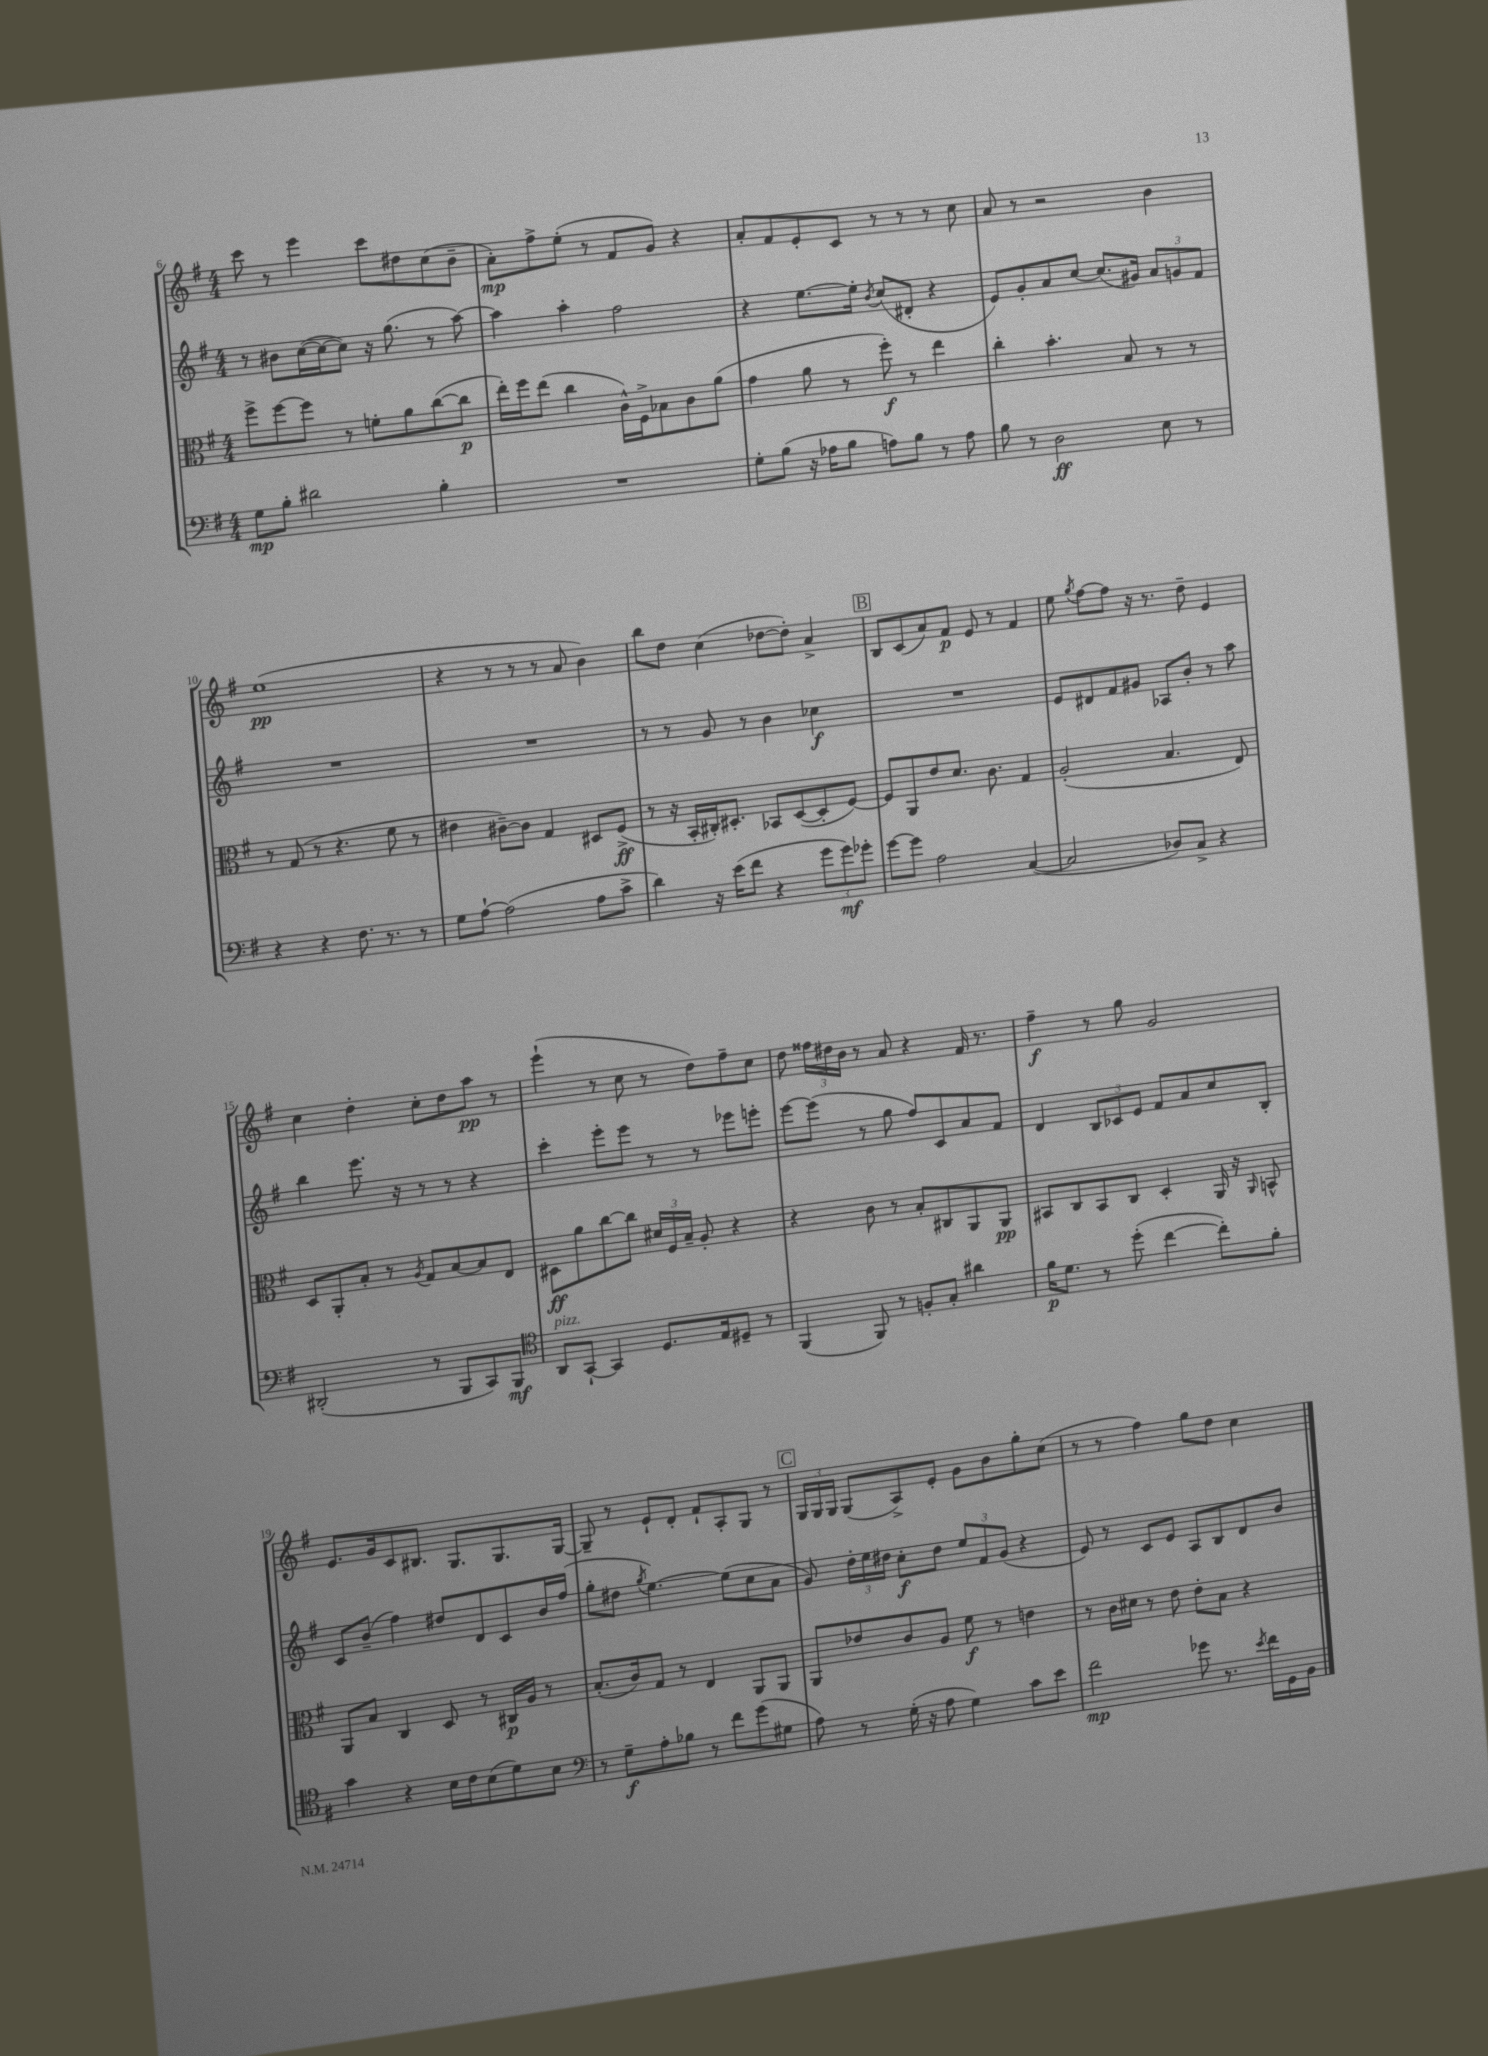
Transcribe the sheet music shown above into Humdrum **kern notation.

**kern	**dynam	**kern	**dynam	**kern	**dynam	**kern	**dynam
*part4	*part4	*part3	*part3	*part2	*part2	*part1	*part1
*staff4	*staff4	*staff3	*staff3	*staff2	*staff2	*staff1	*staff1
*clefF4	*	*clefC3	*	*clefG2	*	*clefG2	*
*k[f#]	*	*k[f#]	*	*k[f#]	*	*k[f#]	*
*M4/4	*	*M4/4	*	*M4/4	*	*M4/4	*
=6	=6	=6	=6	=6	=6	=6	=6
8G\L	mp	8ff#^\L	.	8r	.	8ccc\	.
8B'\J	.	[8ff#\	.	8b#X\L	.	8r	.
2d#X\	.	8ff#\J]	.	([16cc\L	.	4eee\	.
.	.	.	.	16cc\J_	.	.	.
.	.	8r	.	8cc\J])	.	.	.
.	.	8fn'\L	.	16r	.	8ccc\L	.
.	.	.	.	(8.gg\	.	.	.
.	.	8a\	.	.	.	8dd#X\	.
4B'\	.	([8cc\	.	8r	.	(8cc\	.
.	.	8cc\J]	p	[8aa\)	.	8b~\J	.
=7	=7	=7	=7	=7	=7	=7	=7
1r	.	16ee'\LL)	.	4aa\]	.	8a'\L)	mp
.	.	16ff#\J	.	.	.	.	.
.	.	(8ee\J	.	.	.	8ff#^\	.
.	.	4cc\	.	4aa'\	.	(8ee'\J	.
.	.	.	.	.	.	8r	.
.	.	16c^^\LL)	.	2ff#\	.	8f#/L	.
.	.	16F#^\J	.	.	.	.	.
.	.	8B-X\	.	.	.	8g/J)	.
.	.	8c\	.	.	.	4r	.
.	.	(8a\J	.	.	.	.	.
=8	=8	=8	=8	=8	=8	=8	=8
8G'\L	.	4g\	.	4r	.	8a'/L	.
(8B\J	.	.	.	.	.	8f#/	.
16r	.	8a\	.	[8.ee\L	.	8e'/	.
16A-X\KL	.	.	.	.	.	.	.
8B\J	.	8r	.	.	.	8c/J	.
.	.	.	.	16ee'\Jk]	.	.	.
.	.	.	.	8qb/	.	.	.
8An\L)	.	8ff#'\)	f	(8cc/L	.	8r	.
8B\J	.	8r	.	8d#X'/J	.	8r	.
8r	.	4ee\	.	4r	.	8r	.
8A\	.	.	.	.	.	8cc\	.
=9	=9	=9	=9	=9	=9	=9	=9
8B\	.	4cc'\	.	8e/L)	.	8a/	.
8r	.	.	.	8g'/	.	8r	.
2D\	ff	4.b'\	.	8a/	.	2r	.
.	.	.	.	[8cc/J	.	.	.
.	.	.	.	(8.cc/L]	.	.	.
.	.	8B/	.	.	.	.	.
.	.	.	.	16g#X/Jk)	.	.	.
8E\	.	8r	.	12a/L	.	4b\	.
.	.	.	.	12gn/	.	.	.
8r	.	8r	.	.	.	.	.
.	.	.	.	12f#/J	.	.	.
!!LO:LB:g=z
=10	=10	=10	=10	=10	=10	=10	=10
4r	.	8r	.	1r	.	(1ee	pp
.	.	(8G/	.	.	.	.	.
4r	.	8r	.	.	.	.	.
.	.	4.r	.	.	.	.	.
8.F#\	.	.	.	.	.	.	.
8.r	.	.	.	.	.	.	.
.	.	8f#\	.	.	.	.	.
8r	.	8r	.	.	.	.	.
=11	=11	=11	=11	=11	=11	=11	=11
8G\L	.	4e#X\	.	1r	.	4r	.
[8A`\J	.	.	.	.	.	.	.
(2A\]	.	[8c#X~\L)	.	.	.	8r	.
.	.	8c#\J]	.	.	.	8r	.
.	.	4G/	.	.	.	8r	.
.	.	.	.	.	.	8a/	.
8A\L	.	8D#X/L	.	.	.	4b\)	.
8c^\J	.	(8F#^/J	ff	.	.	.	.
=12	=12	=12	=12	=12	=12	=12	=12
4d\)	.	8r	.	8r	.	8bb\L	.
.	.	16r	.	8r	.	8dd\J	.
.	.	16BB'/LL	.	.	.	.	.
16r	.	16C#X'/J)	.	8g/	.	(4cc\	.
(16e\KL	.	8.D#X'/J	.	.	.	.	.
8f#\J	.	.	.	8r	.	.	.
4r	.	8BB-X/L	.	4b\	.	[8dd-X\L	.
.	.	([8D#/	.	.	.	8dd-'\J])	.
12g\L	.	8D#'/]	.	4cc-X\	f	4a^/	.
12g\)	mf	.	.	.	.	.	.
.	.	[8F#/J)	.	.	.	.	.
12g-X'\J	.	.	.	.	.	.	.
!!LO:REH:place=s1:t=B
=13	=13	=13	=13	=13	=13	=13	=13
[8g\L	.	8F#/L]	.	1r	.	8B/L	.
8g\J]	.	8AA/	.	.	.	(8c/	.
2A\	.	8e/	.	.	.	8a/)	.
.	.	8.d/J	.	.	.	8f#/J	p
.	.	.	.	.	.	8e/	.
.	.	8.c\	.	.	.	.	.
.	.	.	.	.	.	8r	.
([4C/	.	4G/	.	.	.	4f#/	.
=14	=14	=14	=14	=14	=14	=14	=14
2C/]	.	(2A'/	.	8e/L	.	8ee\	.
.	.	.	.	.	.	8qgg/	.
.	.	.	.	8d#X/	.	[8ff#\L	.
.	.	.	.	8f#/	.	8ff#\J]	.
.	.	.	.	8g#X/J	.	16r	.
.	.	.	.	.	.	8.r	.
8D-X/L)	.	4.B/	.	8A-X/L	.	.	.
8C^/J	.	.	.	8b'/J	.	8dd~\	.
4r	.	.	.	8r	.	4e/	.
.	.	8E/)	.	8aa\	.	.	.
!!LO:LB:g=z
=15	=15	=15	=15	=15	=15	=15	=15
(2DD#X'/	.	8D/L	.	4bb\	.	4cc\	.
.	.	8AA'/	.	.	.	.	.
.	.	8B'/J	.	8.eee\	.	4dd'\	.
.	.	8r	.	.	.	.	.
.	.	.	.	16r	.	.	.
.	.	8qA/	.	.	.	.	.
8r	.	8G/L	.	8r	.	8cc'\L	.
8BBB/L	.	[8B/	.	8r	.	8dd\	.
8CC/)	.	8B/]	.	4r	.	8aa\J	pp
8BBB/J	mf	8E/J	.	.	.	8r	.
=16	=16	=16	=16	=16	=16	=16	=16
*clefC4	*	*	*	*	*	*	*
!LO:TX:a:i:t=pizz.	!	!	!	!	!	!	!
8AA/L	.	8D#X\L	ff	4ccc'\	.	(4eee`\	.
[8GG`/J	.	8a\	.	.	.	.	.
4GG/]	.	[8cc\	.	8eee'\L	.	8r	.
.	.	8cc\J]	.	8eee\J	.	8cc\	.
8.D/L	.	24d#X/LL	.	8r	.	8r	.
.	.	24F#/	.	.	.	.	.
.	.	24B~/JJ	.	.	.	.	.
.	.	8A'/	.	8r	.	8dd\L)	.
16E/k	.	.	.	.	.	.	.
8D#X~/J	.	4r	.	8eee-X\L	.	8ff#~\	.
8r	.	.	.	8eeen'\J	.	8cc\J	.
=17	=17	=17	=17	=17	=17	=17	=17
(4FF#/	.	4r	.	[8eee\L	.	8dd\	.
.	.	.	.	(8eee\J]	.	24ff##X\LL	.
.	.	.	.	.	.	24dd#X\	.
.	.	.	.	.	.	24b\JJ	.
8FF#/)	.	8c\	.	8r	.	8r	.
8r	.	8r	.	8gg\	.	8a/	.
8Fn'/L	.	8B'/L	.	8ff#/L)	.	4r	.
8G'/J	.	8C#X/	.	8c/	.	.	.
4a#X\	.	8AA/	.	8a/	.	16f#/	.
.	.	.	.	.	.	8.r	.
.	.	8AA/J	pp	8f#/J	.	.	.
=18	=18	=18	=18	=18	=18	=18	=18
16f#\KL	p	8BB#X/L	.	4d/	.	4ff#~\	f
8.d\J	.	.	.	.	.	.	.
.	.	8C/	.	.	.	.	.
8r	.	8BB#/	.	12B/L	.	8r	.
.	.	.	.	12c-X/	.	.	.
(8dd'\	.	8C/J	.	.	.	8gg\	.
.	.	.	.	12e/J	.	.	.
[4cc\	.	4D'/	.	8f#/L	.	2g/	.
.	.	.	.	8a/	.	.	.
8cc'\L])	.	16AA/	.	8cc/	.	.	.
.	.	16r	.	.	.	.	.
.	.	16qqAA/	.	.	.	.	.
8f#'\J	.	8BBn^^/	.	8B'/J	.	.	.
!!LO:LB:g=z
=19	=19	=19	=19	=19	=19	=19	=19
4g\	.	8AA/L	.	8c/L	.	8.e/L	.
.	.	8B/J	.	(8b~/J	.	.	.
.	.	.	.	.	.	16g/k	.
4r	.	4C/	.	4ff#\)	.	8c/	.
.	.	.	.	.	.	8.B#X/J	.
16B\LL	.	8D/	.	8dd#X/L	.	.	.
16c\J	.	.	.	.	.	8.G/L	.
(8B\	.	8r	.	8d/	.	.	.
8d\)	.	16C#X/LL	p	8c/	.	8.G/	.
.	.	16A/JJ	.	.	.	.	.
8B\J	.	8r	.	16b/L	.	.	.
.	.	.	.	(16ff#/JJ	.	[16G/Jk	.
=20	=20	=20	=20	=20	=20	=20	=20
*clefF4	*	*	*	*	*	*	*
8r	.	(8.B'/L	.	8gg'\L	.	8G~/]	.
8G~\L	f	.	.	8dd#X\J	.	8r	.
.	.	16c/k)	.	.	.	.	.
.	.	.	.	8qgg/	.	.	.
8A'\	.	8G/J	.	[4.ee\)	.	8e`/L	.
8B-X\J	.	8r	.	.	.	8d'/J	.
8r	.	4E/	.	.	.	8f#`/L	.
8f#\L	.	.	.	(8ee\L]	.	8A'/	.
(8g\	.	8AA/L	.	8cc\	.	8G/J	.
8G#X\J	.	8AA/J	.	8a\J	.	8r	.
!!LO:REH:place=s1:t=C
=21	=21	=21	=21	=21	=21	=21	=21
8A\)	.	8AA/L	.	8g/)	.	24G/LL	.
.	.	.	.	.	.	24G/	.
.	.	.	.	.	.	24G/JJ	.
8r	.	8e-X/	.	24dd'\LL	.	(8G/L	.
.	.	.	.	24ee\	.	.	.
.	.	.	.	24dd#X\JJ	.	.	.
(16G'\	.	8c/	.	8cc'\L	f	8A^/)	.
16r	.	.	.	.	.	.	.
8A\	.	8A/J	.	8dd#\J	.	8e'/J	.
4G\)	.	8f#\	f	12ee/L	.	8g\L	.
.	.	.	.	12f#/	.	.	.
.	.	8r	.	.	.	8b\	.
.	.	.	.	(12g/J	.	.	.
8c\L	.	4en\	.	4r	.	8gg'\	.
8e\J	.	.	.	.	.	(8cc\J	.
=22	=22	=22	=22	=22	=22	=22	=22
2f#\	mp	8r	.	8e/)	.	8r	.
.	.	16c\LL	.	8r	.	8r	.
.	.	16d#X\JJ	.	.	.	.	.
.	.	8r	.	8c/L	.	4ff#\)	.
.	.	8e\	.	8e/J	.	.	.
8g-X\	.	8e'\L	.	8A/L	.	8gg\L	.
8.r	.	8B\J	.	8B/	.	8dd\J	.
.	.	4r	.	8d/	.	4cc\	.
8qe/	.	.	.	.	.	.	.
16f#\LL	.	.	.	.	.	.	.
16GG\	.	.	.	8b/J	.	.	.
16BB\JJ	.	.	.	.	.	.	.
==	==	==	==	==	==	==	==
*-	*-	*-	*-	*-	*-	*-	*-
